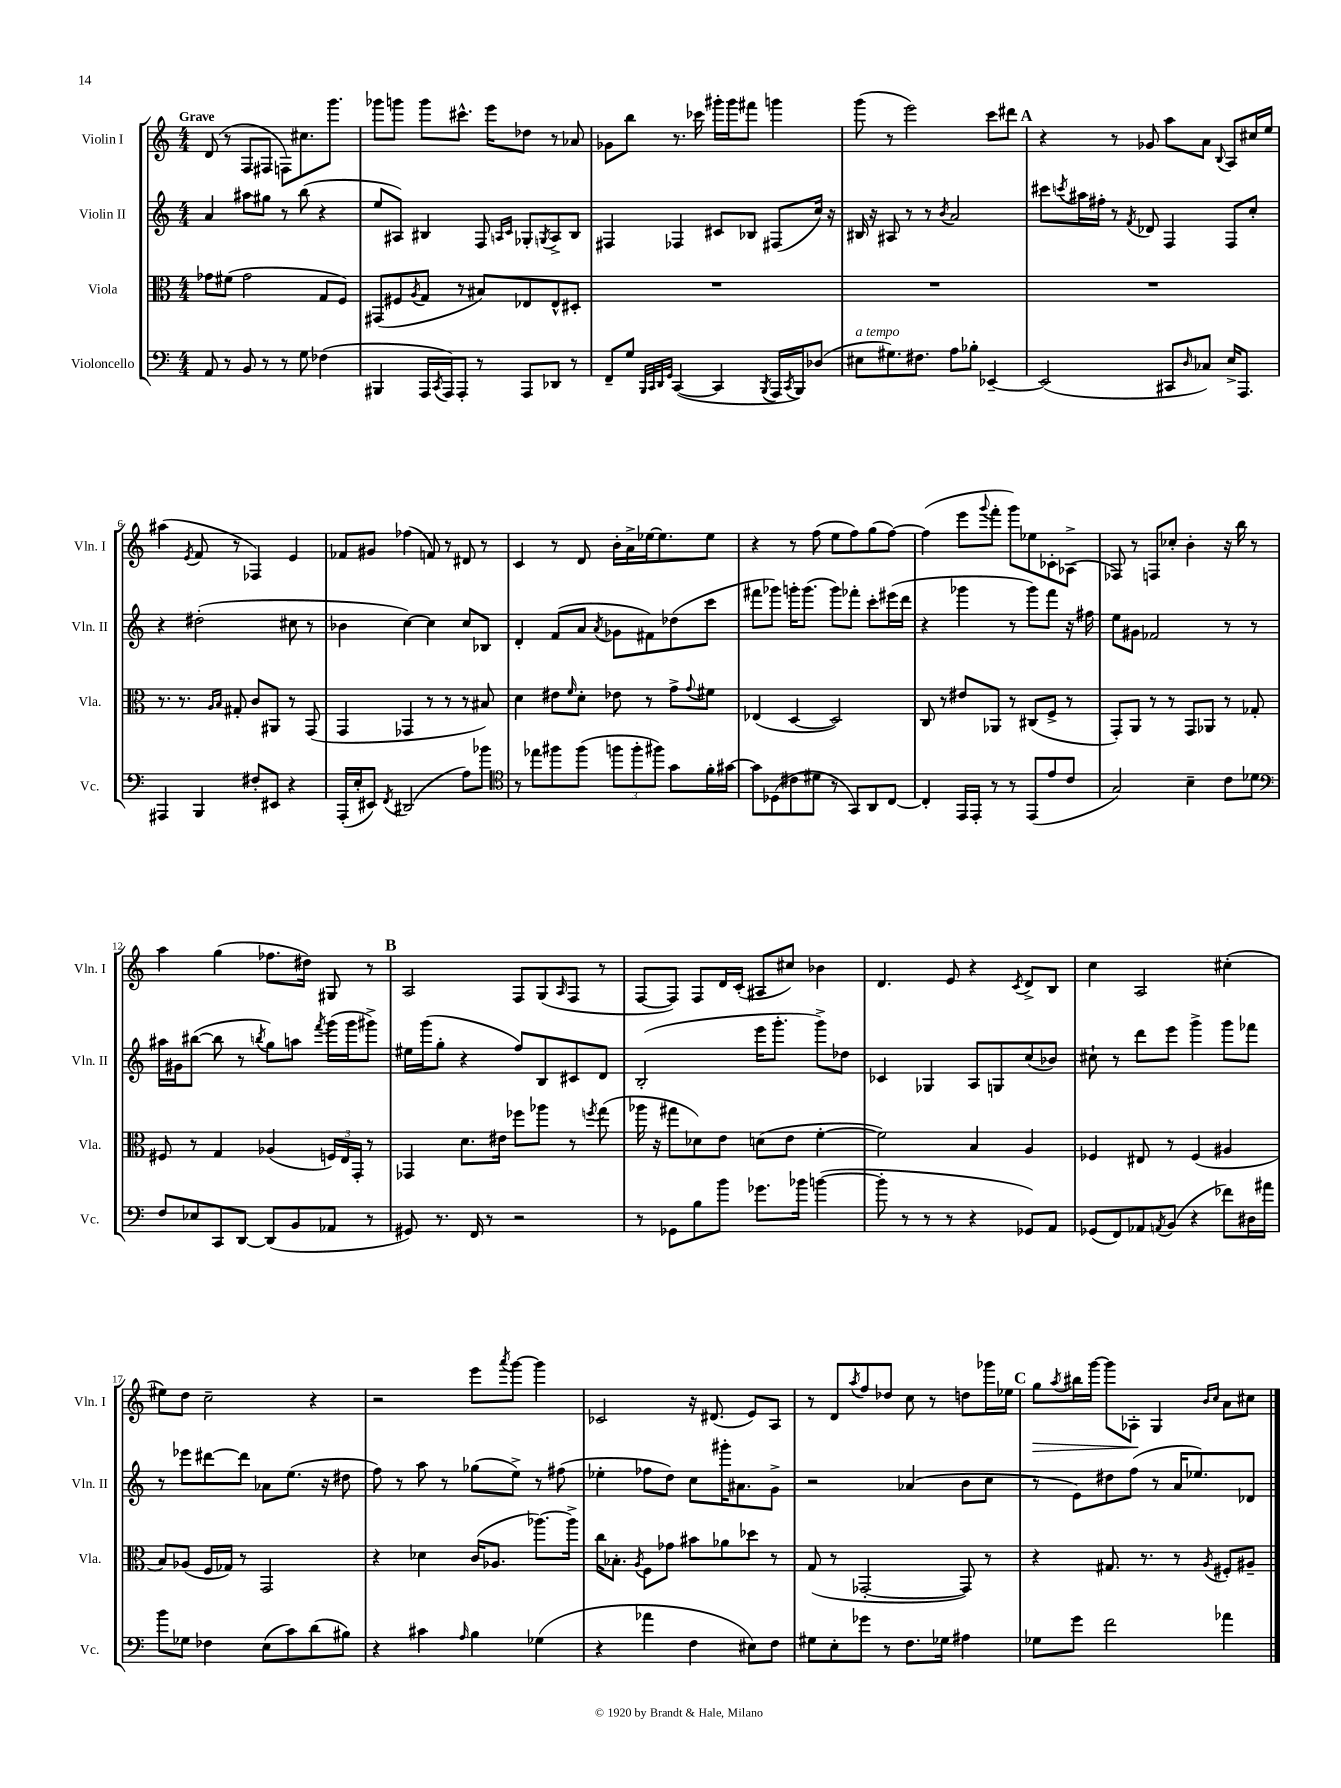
<<
\new StaffGroup <<
\new Staff = "s0" \with { instrumentName = "Violin I" shortInstrumentName = "Vln. I" } {
    \clef treble \key c \major \numericTimeSignature \time 4/4 \tempo "Grave"
    d'8( r8 f8 fis8 f8) cis''8. g'''8. |
    ges'''8 g'''8 g'''8 cis'''8.-^ e'''16 des''8 r8 aes'8 |
    ges'8 b''8 r8. ces'''16 gis'''16-. gis'''16 fis'''8 g'''4 |
    g'''8( r8 e'''2) c'''8 dis'''8 |
    \mark \markup { \bold "A" } r4 r8 ges'8 a''8 a'8 \appoggiatura { b8 } a8 cis''16 e''16 |
    ais''4( \acciaccatura { e'8 } f'8 r8 fes4) e'4 |
    fes'8 gis'8 fes''4( f'8) r8 dis'8 r8 |
    c'4 r8 d'8 b'16-. a'16-> ees''16~ ees''8. ees''8 |
    r4 r8 f''8( e''8 f''8) g''8( f''8~) |
    f''4( e'''8 \appoggiatura { g'''8 } f'''8-. g'''8) ees''8 ces'8-. aes8->( |
    fes8) r8 f8 ces''8-. b'4-. r16 b''16 r8 |
    a''4 g''4( fes''8. dis''16) gis8 r8 |
    \mark \markup { \bold "B" } a2 f8 g8( \grace { a16 } f8 r8 |
    f8~ f8) f8 d'16 c'16-.( ais8 cis''8) bes'4 |
    d'4. e'8 r4 \acciaccatura { c'8 } d'8-> b8 |
    c''4 a2 cis''4-.( |
    eis''8) d''8 c''2-- r4 |
    r2 e'''8 \acciaccatura { a'''8 } g'''8~ g'''4 |
    ces'2 r16 dis'8.( e'8) a8 |
    r8 d'8 \acciaccatura { a''8 } f''8 des''8 c''8 r8 d''8 ges'''16 ees''16 |
    \mark \markup { \bold "C" } g''8\> \acciaccatura { a''8 } bis''16 g'''16~ g'''8 aes8-.\! g4 \grace { b'16 c''16 } a'8 cis''8 \bar "|." |
}
\new Staff = "s1" \with { instrumentName = "Violin II" shortInstrumentName = "Vln. II" } {
    \clef treble \key c \major \numericTimeSignature \time 4/4
    a'4 ais''8 gis''8 r8 b''8( r4 |
    e''8 ais8) bis4 f8 \grace { a16 c'16 } ges8-. \acciaccatura { g8 } a8-> bis8 |
    fis4 fes4 cis'8 bes8 fis8( c''16) r16 |
    bis16 r16 ais8 r8 r8 \acciaccatura { b'8 } a'2 |
    \mark \markup { \bold "A" } cis'''8 \acciaccatura { c'''8 } ais''16 fis''16-. r8 \acciaccatura { f'8 } des'8 f4 f8 c''8-. |
    r4 dis''2-.( cis''8 r8 |
    bes'4 c''4~) c''4 c''8 bes8 |
    d'4-. f'8( a'8 \acciaccatura { a'8 } ges'8 fis'8) des''8( c'''8 |
    fis'''8 ges'''8) g'''16-. g'''8.( g'''8) fes'''8-. c'''8-. eis'''16( d'''16 |
    r4 ges'''4 r8 ges'''8) f'''8 r16 fis''16 |
    e''8 gis'8 fes'2 r8 r8 |
    ais''16 gis'16 bis''8~( bis''8 r8 \acciaccatura { b''8 } g''8) a''8 \acciaccatura { f'''8 } g'''16( g'''16 gis'''8->) |
    \mark \markup { \bold "B" } eis''16 g'''16( g''8-. r4 f''8) b8 cis'8 d'8 |
    b2-.( e'''16 g'''8.-. g'''8->) des''8 |
    ces'4 ges4 a8 g8 c''8( bes'8) |
    cis''8-! r8 d'''8 e'''8 g'''4-> g'''8 fes'''8 |
    r8 ees'''8 dis'''8~ dis'''8 aes'8 e''8.( r16 dis''8 |
    f''8) r8 a''8 r8 ges''8( e''8->) r8 fis''8( |
    ees''4-. fes''8 d''8) c''8 gis'''16-. ais'8. g'8-> |
    r2 aes'4( b'8 c''8 |
    \mark \markup { \bold "C" } r8 e'8) dis''8 f''8( r8 a'16 ees''8.) des'8 \bar "|." |
}
\new Staff = "s2" \with { instrumentName = "Viola" shortInstrumentName = "Vla." } {
    \clef alto \key c \major \numericTimeSignature \time 4/4
    ges'8 fis'8( ges'2 g8 f8) |
    gis,8( fis8 \acciaccatura { a8 } g8 r8 bis8) ees8 ees8-^ dis8-. |
    R1 |
    R1 |
    \mark \markup { \bold "A" } R1 |
    r8. r8. \grace { a16 b16 } gis8-. c'8 ais,8 r8 g,8( |
    g,4 ges,4 r8 r8 r8 bis8) |
    d'4 eis'8 \grace { f'16 } d'8-. ees'8 r8 g'8-> \appoggiatura { g'8 } fis'8 |
    ees4( d4~ d2) |
    c8 r8 eis'8 aes,8 r8 cis8( f8-> r8 |
    g,8-.) a,8 r8 r8 g,8 aes,8 r8 ges8-. |
    fis8 r8 g4 aes4( \tuplet 3/2 { f16) e16 g,16-. } r8 |
    \mark \markup { \bold "B" } ges,4 d'8. eis'16 fes''8 aes''8 r8 \acciaccatura { f''8 } g''8( |
    aes''16 r16 gis''8 des'8) e'8 d'8( e'8 f'4~-. |
    f'2) b4 a4 |
    fes4 eis8 r8 fes4( ais4 |
    b8) aes8( f16 ges16) r8 g,2 |
    r4 des'4 c'16( aes8. aes''8.~) aes''16-> |
    c''16 bes8.-. \acciaccatura { a8 } f8 ges'8 bis'8 aes'8 des''8 r8 |
    g8( r8 ges,2~-. ges,8) r8 |
    \mark \markup { \bold "C" } r4 gis8. r8. r8 \acciaccatura { a8 } fis8-. ais8-- \bar "|." |
}
\new Staff = "s3" \with { instrumentName = "Violoncello" shortInstrumentName = "Vc." } {
    \clef bass \key c \major \numericTimeSignature \time 4/4
    a,8 r8 b,8 r8 r8 g8 fes4( |
    bis,,4 a,,16 \acciaccatura { c,8 } a,,16) a,,8-. r8 a,,8 des,8 r8 |
    f,8-- g8 \grace { b,,32 c,32 d,32 g,32 } c,4~( c,4 \acciaccatura { b,,8 } a,,16 \acciaccatura { c,8 } b,,16) des8( |
    eis8^\markup { \italic "a tempo" } gis8.) fis8. a8 bes8-. ees,4~-- |
    \mark \markup { \bold "A" } ees,2( cis,8 \grace { d16 } ces8) e16-> a,,8. |
    ais,,4 b,,4 fis8-. eis,8 r4 |
    a,,16-.( e16-. eis,8) \acciaccatura { f,8 } dis,2( a8) bes'8 |
    \clef tenor r8 ees''8 fis''8 fis''8( \tuplet 3/2 { f''8 f''8-. fis''8) } g'8 f'16-. gis'16~ |
    gis'8 des8( cis'8 dis'8 r8 g,8) a,8 c8~ |
    c4-. e,16 e,16-. r8 r8 e,8( e'8 c'8 |
    g2) b4-- c'8 des'8 |
    \clef bass f8 ees8 c,8 d,8~ d,8( b,8 aes,8 r8 |
    \mark \markup { \bold "B" } gis,8) r8. f,16 r8 r2 |
    r8 ges,8 b8 b'8 ges'8. bes'16 b'4~( |
    b'8-. r8 r8 r8 r4 ges,8) a,8 |
    ges,8( f,8) aes,8 \acciaccatura { a,8 } b,8( r4 fes'8) dis16 ais'16 |
    b'8 ges8 fes4 e8( c'8) d'8( bis8) |
    r4 cis'4 \grace { a16 } b4 ges4( |
    r4 aes'4 f4 eis8) f8 |
    gis8 e8-. ges'8 r8 f8. ges16 ais4 |
    \mark \markup { \bold "C" } ges8 g'8 f'2 aes'4 \bar "|." |
}
>>
>>
